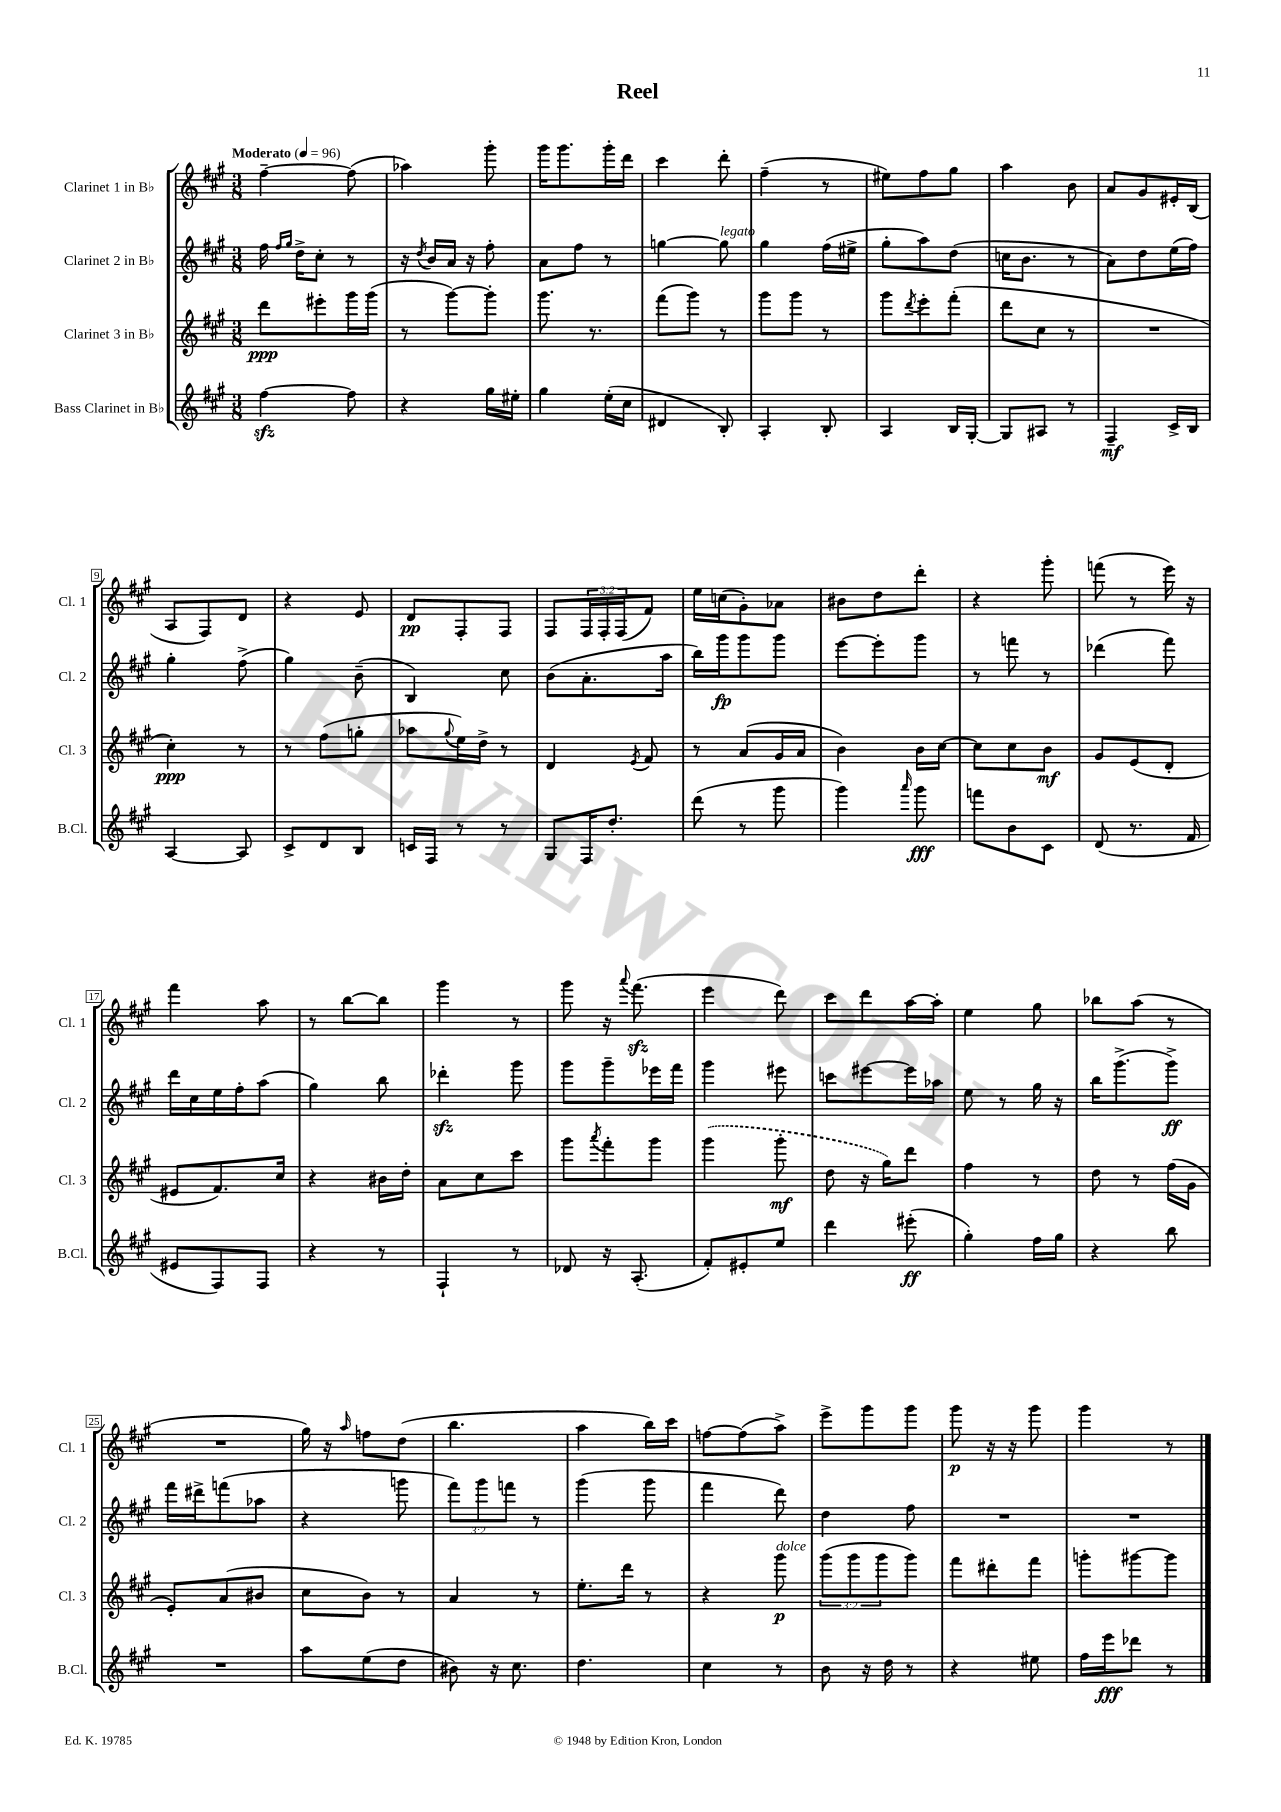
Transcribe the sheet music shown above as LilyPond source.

\header { title = "Reel" }
<<
\new StaffGroup <<
\new Staff = "s0" \with { instrumentName = "Clarinet 1 in Bb" shortInstrumentName = "Cl. 1" } {
    \clef treble \key a \major \numericTimeSignature \time 3/8 \override Staff.TupletNumber.text = #tuplet-number::calc-fraction-text \tempo "Moderato" 4 = 96
    fis''4~-- fis''8( |
    aes''4) gis'''8-. |
    gis'''16 gis'''8. gis'''16-. d'''16 |
    cis'''4 d'''8-. |
    fis''4--( r8 |
    eis''8) fis''8 gis''8 |
    a''4 b'8 |
    a'8 gis'8 eis'16-. b16( |
    a8 fis8) d'8 |
    r4 e'8 |
    d'8\pp fis8-. fis8 |
    fis8 \tuplet 3/2 { fis16 fis16-. fis16( } fis'8) |
    e''16 c''16( gis'8-.) aes'8 |
    bis'8 d''8 d'''8-. |
    r4 gis'''8-. |
    f'''8( r8 e'''16) r16 |
    fis'''4 a''8 |
    r8 b''8~ b''8 |
    gis'''4 r8 |
    gis'''8 r16 \appoggiatura { a'''8 } fis'''8.\sfz( |
    e'''4 d'''8) |
    cis'''8 d'''8 a''16~ a''16-. |
    e''4 gis''8 |
    bes''8 a''8( r8 |
    R4. |
    gis''16) r16 \grace { a''16 } f''8 d''8( |
    b''4. |
    a''4 b''16) cis'''16 |
    f''8~ f''8( a''8->) |
    e'''8-> gis'''8 gis'''8 |
    gis'''8\p r16 r16 gis'''8 |
    gis'''4 r8 \bar "|." |
}
\new Staff = "s1" \with { instrumentName = "Clarinet 2 in Bb" shortInstrumentName = "Cl. 2" } {
    \clef treble \key a \major \numericTimeSignature \time 3/8 \override Staff.TupletNumber.text = #tuplet-number::calc-fraction-text
    fis''16 \grace { fis''16 gis''16 } d''16-> cis''8-. r8 |
    r16 \acciaccatura { d''8 } b'16 a'16 r16 fis''8-. |
    a'8 fis''8 r8 |
    g''4~ g''8^\markup { \italic "legato" } |
    gis''4 fis''16( eis''16-> |
    gis''8-. a''8) d''8( |
    c''16 b'8. r8 |
    a'8) d''8 e''16( fis''16) |
    gis''4-. fis''8->( |
    gis''4) b'8--( |
    b4) cis''8 |
    b'8( a'8.-. a''16 |
    b''16) gis'''16\fp gis'''8 gis'''8 |
    e'''8~ e'''8-. gis'''8 |
    r8 f'''8 r8 |
    des'''4( fis'''8) |
    d'''16 cis''16 e''16 fis''16-. a''8( |
    gis''4) b''8 |
    des'''4-.\sfz gis'''8 |
    gis'''8 gis'''8-- ees'''16 fis'''16 |
    gis'''4 eis'''8 |
    c'''8 eis'''8~ eis'''16 aes''16 |
    e''8 r8 gis''16 r16 |
    b''16 gis'''8.->( gis'''8->\ff) |
    fis'''16 dis'''16-> f'''8( aes''8 |
    r4 g'''8 |
    \tuplet 3/2 { fis'''8) gis'''8 f'''8 } r8 |
    gis'''4( gis'''8 |
    fis'''4 d'''8) |
    d''4 fis''8 |
    R4. |
    R4. \bar "|." |
}
\new Staff = "s2" \with { instrumentName = "Clarinet 3 in Bb" shortInstrumentName = "Cl. 3" } {
    \clef treble \key a \major \numericTimeSignature \time 3/8 \override Staff.TupletNumber.text = #tuplet-number::calc-fraction-text
    d'''8\ppp eis'''8-. gis'''16 gis'''16( |
    r8 gis'''8~) gis'''8-. |
    gis'''8. r8. |
    fis'''8( gis'''8) r8 |
    gis'''8 gis'''8 r8 |
    gis'''8 \acciaccatura { d'''8 } e'''8-. fis'''8-.( |
    d'''8 cis''8 r8 |
    R4. |
    cis''4-.\ppp) r8 |
    r8 fis''8( g''8-. |
    aes''8 \appoggiatura { gis''8 } e''16) d''16-> r8 |
    d'4 \acciaccatura { e'8 } fis'8 |
    r8 a'8( gis'16 a'16 |
    b'4) b'16 cis''16~ |
    cis''8 cis''8 b'8\mf |
    gis'8 e'8( d'8-. |
    eis'8 fis'8.) cis''16 |
    r4 bis'16 d''16-. |
    a'8 cis''8 cis'''8 |
    gis'''8 \acciaccatura { a'''8 } fis'''8-. gis'''8 |
    \once \slurDashed gis'''4( gis'''8-.\mf |
    d''8 r16 gis''16) d'''8 |
    fis''4 r8 |
    d''8 r8 fis''16( gis'16 |
    e'8-.) a'8( bis'8 |
    cis''8 b'8) r8 |
    a'4 r8 |
    e''8.-. d'''16 r8 |
    r4 gis'''8\p^\markup { \italic "dolce" } |
    \tuplet 3/2 { gis'''8( gis'''8 gis'''8 } gis'''8) |
    fis'''8 dis'''8-. fis'''8 |
    g'''8-. gis'''8~ gis'''8 \bar "|." |
}
\new Staff = "s3" \with { instrumentName = "Bass Clarinet in Bb" shortInstrumentName = "B.Cl." } {
    \clef treble \key a \major \numericTimeSignature \time 3/8
    fis''4~\sfz fis''8 |
    r4 gis''16 eis''16-. |
    gis''4 e''16-.( cis''16 |
    dis'4 b8-.) |
    a4-. b8-. |
    a4 b16 gis16~-. |
    gis8 ais8 r8 |
    fis4--\mf cis'16-> b16 |
    a4~ a8 |
    cis'8-> d'8 b8 |
    c'16 fis16 r8 r8 |
    gis8 fis16 d''8.-. |
    d'''8( r8 gis'''8 |
    gis'''4) \grace { a'''16 } gis'''8\fff |
    f'''8 b'8 cis'8 |
    d'8( r8. fis'16 |
    eis'8 fis8) fis8 |
    r4 r8 |
    fis4-! r8 |
    des'8 r16 a8.-.( |
    fis'8-.) eis'8-. e''8 |
    d'''4 eis'''8-.\ff( |
    gis''4-.) fis''16 gis''16 |
    r4 b''8 |
    R4. |
    a''8 e''8( d''8 |
    bis'8) r16 cis''8. |
    d''4. |
    cis''4 r8 |
    b'8 r16 d''16 r8 |
    r4 eis''8 |
    fis''16 e'''16\fff des'''8 r8 \bar "|." |
}
>>
>>
\layout { \context { \Score \override BarNumber.stencil = #(make-stencil-boxer 0.1 0.3 ly:text-interface::print) } }
